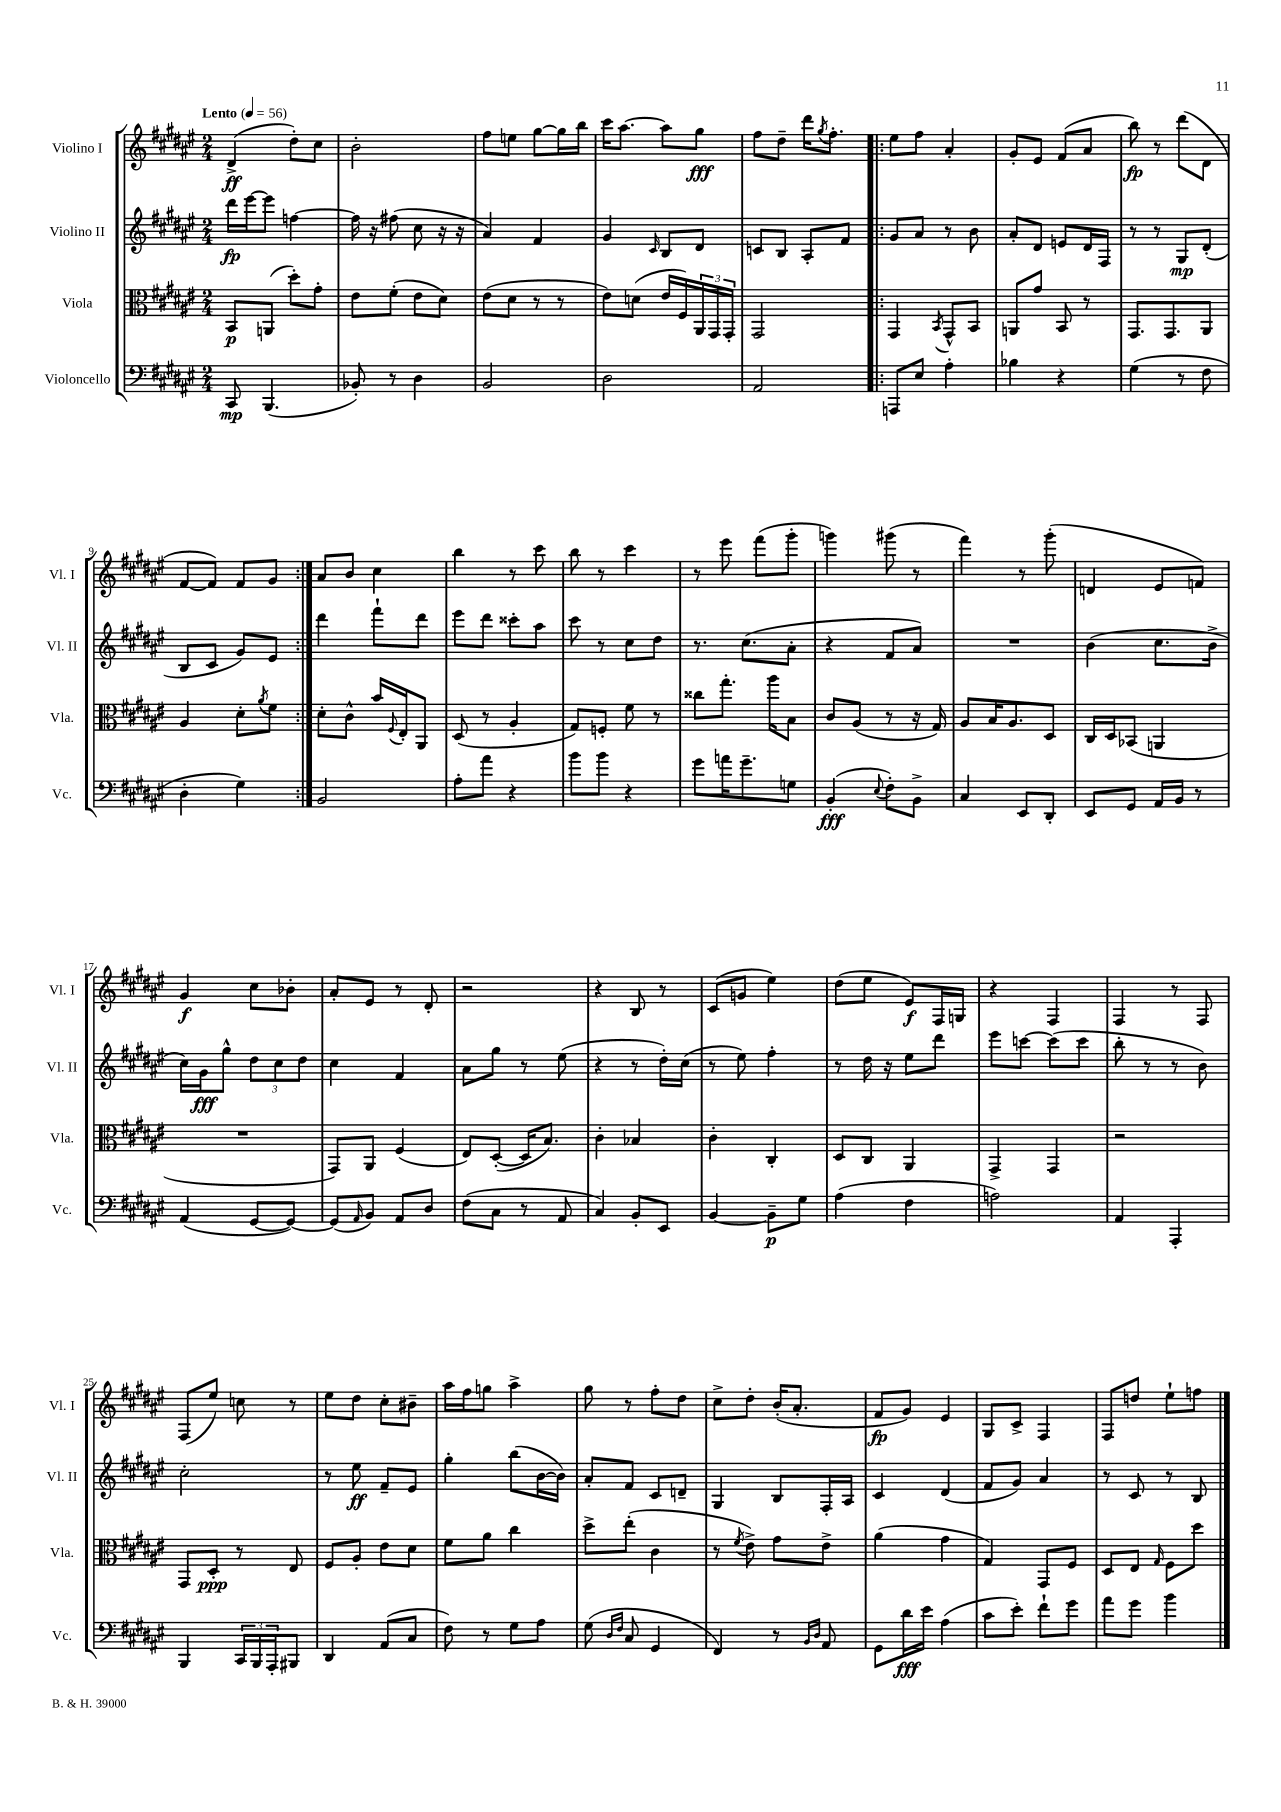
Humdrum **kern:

**kern	**dynam	**kern	**dynam	**kern	**dynam	**kern	**dynam
*part4	*part4	*part3	*part3	*part2	*part2	*part1	*part1
*staff4	*staff4	*staff3	*staff3	*staff2	*staff2	*staff1	*staff1
*I"Violoncello	*	*I"Viola	*	*I"Violino II	*	*I"Violino I	*
*I'Vc.	*	*I'Vla.	*	*I'Vl. II	*	*I'Vl. I	*
*clefF4	*	*clefC3	*	*clefG2	*	*clefG2	*
*k[f#c#g#d#a#e#]	*	*k[f#c#g#d#a#e#]	*	*k[f#c#g#d#a#e#]	*	*k[f#c#g#d#a#e#]	*
*M2/4	*	*M2/4	*	*M2/4	*	*M2/4	*
*MM56	*	*MM56	*	*MM56	*	*MM56	*
=1	=1	=1	=1	=1	=1	=1	=1
!	!	!	!	!	!	!LO:TX:a:B:t=Lento	!
8CC#/	mp	8BB/L	p	16ddd#\LL	fp	(4d#^/	ff
.	.	.	.	[16eee#\J	.	.	.
(4.BBB/	.	(8AAn/J	.	8eee#\J]	.	.	.
.	.	8dd#'\L)	.	[4ffn\	.	8dd#'\L)	.
.	.	8g#'\J	.	.	.	8cc#\J	.
=2	=2	=2	=2	=2	=2	=2	=2
8BB-X'/)	.	8e#\L	.	16ff\]	.	2b'\	.
.	.	.	.	16r	.	.	.
8r	.	(8f#'\J	.	(8ff#X\	.	.	.
4D#\	.	8e#\L	.	8cc#\	.	.	.
.	.	8d#\J)	.	16r	.	.	.
.	.	.	.	16r	.	.	.
=3	=3	=3	=3	=3	=3	=3	=3
2BB/	.	(8e#\L	.	4a#/)	.	8ff#\L	.
.	.	8d#\J	.	.	.	8een\J	.
.	.	8r	.	4f#/	.	[8gg#\L	.
.	.	8r	.	.	.	16gg#\L]	.
.	.	.	.	.	.	16bb\JJ	.
=4	=4	=4	=4	=4	=4	=4	=4
2D#\	.	8e#\L)	.	4g#/	.	16ccc#\KL	.
.	.	.	.	.	.	[8.aa#\J	.
.	.	(8dn\J	.	.	.	.	.
.	.	.	.	16qqc#/	.	.	.
.	.	16e#/LL	.	8B/L	.	8aa#\L]	.
.	.	16F#/)	.	.	.	.	.
.	.	24AA#/	.	8d#/J	.	8gg#\J	fff
.	.	24GG#/	.	.	.	.	.
.	.	24GG#'/JJ	.	.	.	.	.
=5	=5	=5	=5	=5	=5	=5	=5
2AA#/	.	2GG#/	.	8cn/L	.	8ff#\L	.
.	.	.	.	8B/J	.	8dd#~\J	.
.	.	.	.	8A#'/L	.	16ddd#\KL	.
.	.	.	.	.	.	8qgg#/	.
.	.	.	.	.	.	8.ff#'\J	.
.	.	.	.	8f#/J	.	.	.
=6!|:	=6!|:	=6!|:	=6!|:	=6!|:	=6!|:	=6!|:	=6!|:
8AAAn/L	.	4GG#/	.	8g#/L	.	8ee#\L	.
8E#/J	.	.	.	8a#/J	.	8ff#\J	.
.	.	8qBB/	.	.	.	.	.
4A#'\	.	8GG#^^/L	.	8r	.	4a#'/	.
.	.	8BB/J	.	8b\	.	.	.
=7	=7	=7	=7	=7	=7	=7	=7
4B-X\	.	8AAn/L	.	8a#'/L	.	8g#'/L	.
.	.	8g#/J	.	8d#/J	.	8e#/J	.
4r	.	8BB/	.	8en/L	.	(8f#/L	.
.	.	8r	.	16d#/L	.	8a#/J	.
.	.	.	.	16F#/JJ	.	.	.
=8	=8	=8	=8	=8	=8	=8	=8
(4G#\	.	8.GG#/L	.	8r	.	8bb\)	fp
.	.	.	.	8r	.	8r	.
.	.	8.GG#/	.	.	.	.	.
8r	.	.	.	8G#/L	mp	(8ddd#\L	.
8F#\	.	8AA#/J	.	(8d#'/J	.	8d#\J	.
!!LO:LB:g=z
=9	=9	=9	=9	=9	=9	=9	=9
4D#'\	.	4A#/	.	8B/L	.	[8f#/L	.
.	.	.	.	8c#/J	.	8f#/J])	.
4G#\)	.	8d#'\L	.	8g#/L)	.	8f#/L	.
.	.	8qa#/	.	.	.	.	.
.	.	8f#\J	.	8e#/J	.	8g#/J	.
=10:|!	=10:|!	=10:|!	=10:|!	=10:|!	=10:|!	=10:|!	=10:|!
2BB/	.	8d#'\L	.	4ddd#\	.	8a#/L	.
.	.	8c#^^\J	.	.	.	8b/J	.
.	.	16b/LL	.	8fff#`\L	.	4cc#\	.
.	.	8qqF#/	.	.	.	.	.
.	.	16E#'/J	.	.	.	.	.
.	.	8AA#/J	.	8ddd#\J	.	.	.
=11	=11	=11	=11	=11	=11	=11	=11
8A#'\L	.	(8D#/	.	8eee#\L	.	4bb\	.
8a#\J	.	8r	.	8ddd#\J	.	.	.
4r	.	4A#'/	.	8ccc##X'\L	.	8r	.
.	.	.	.	8aa#\J	.	8ccc#\	.
=12	=12	=12	=12	=12	=12	=12	=12
8b\L	.	8G#/L)	.	8ccc#\	.	8bb\	.
8b\J	.	8Fn'/J	.	8r	.	8r	.
4r	.	8f#\	.	8cc#\L	.	4ccc#\	.
.	.	8r	.	8dd#\J	.	.	.
=13	=13	=13	=13	=13	=13	=13	=13
8g#\L	.	8cc##X\L	.	8.r	.	8r	.
16an\K	.	8.gg#'\J	.	.	.	8eee#\	.
8.g#~\	.	.	.	(8.cc#\L	.	.	.
.	.	.	.	.	.	(8fff#\L	.
.	.	16aa#\KL	.	.	.	.	.
8Gn\J	.	8B\J	.	8a#'\J	.	8ggg#'\J	.
=14	=14	=14	=14	=14	=14	=14	=14
(4BB'/	fff	8c#/L	.	4r	.	4gggn\)	.
.	.	(8A#/J	.	.	.	.	.
8qqE#/	.	.	.	.	.	.	.
8F#'\L)	.	8r	.	8f#/L	.	(8ggg#X\	.
8BB^\J	.	16r	.	8a#/J)	.	8r	.
.	.	16G#/)	.	.	.	.	.
=15	=15	=15	=15	=15	=15	=15	=15
4C#/	.	8A#/L	.	2r	.	4fff#\)	.
.	.	16B/K	.	.	.	.	.
.	.	8.A#/	.	.	.	.	.
8EE#/L	.	.	.	.	.	8r	.
8DD#'/J	.	8D#/J	.	.	.	(8ggg#'\	.
=16	=16	=16	=16	=16	=16	=16	=16
8EE#/L	.	16C#/LL	.	(4b\	.	4dn/	.
.	.	16D#/J	.	.	.	.	.
8GG#/J	.	(8BB-X/J	.	.	.	.	.
16AA#/LL	.	4AAn/	.	8.cc#\L	.	8e#/L	.
16BB/JJ	.	.	.	.	.	.	.
8r	.	.	.	.	.	8fn/J)	.
.	.	.	.	16b^\Jk	.	.	.
!!LO:LB:g=z
=17	=17	=17	=17	=17	=17	=17	=17
(4AA#/	.	2r	.	16cc#\LL)	.	4g#/	f
.	.	.	.	16g#\J	fff	.	.
.	.	.	.	8gg#^^\J	.	.	.
[8GG#/L	.	.	.	12dd#\L	.	8cc#\L	.
.	.	.	.	12cc#\	.	.	.
8GG#/J_)	.	.	.	.	.	8b-X'\J	.
.	.	.	.	12dd#\J	.	.	.
=18	=18	=18	=18	=18	=18	=18	=18
(8GG#/L]	.	8GG#/L)	.	4cc#\	.	8a#'/L	.
16qqAA#/	.	.	.	.	.	.	.
8BB/J)	.	8AA#/J	.	.	.	8e#/J	.
8AA#/L	.	(4F#/	.	4f#/	.	8r	.
8D#/J	.	.	.	.	.	8d#'/	.
=19	=19	=19	=19	=19	=19	=19	=19
(8F#\L	.	8E#/L)	.	8a#\L	.	2r	.
8C#\J	.	([8D#'/J	.	8gg#\J	.	.	.
8r	.	16D#/KL]	.	8r	.	.	.
.	.	8.B/J)	.	.	.	.	.
8AA#/	.	.	.	(8ee#\	.	.	.
=20	=20	=20	=20	=20	=20	=20	=20
4C#/)	.	4c#'\	.	4r	.	4r	.
8BB'/L	.	4B-X/	.	8r	.	8B/	.
8EE#/J	.	.	.	16dd#'\LL)	.	8r	.
.	.	.	.	(16cc#\JJ	.	.	.
=21	=21	=21	=21	=21	=21	=21	=21
[4BB/	.	4c#'\	.	8r	.	(8c#/L	.
.	.	.	.	8ee#\)	.	8gn/J	.
8BB~\L]	p	4C#'/	.	4ff#'\	.	4ee#\)	.
8G#\J	.	.	.	.	.	.	.
=22	=22	=22	=22	=22	=22	=22	=22
(4A#\	.	8D#/L	.	8r	.	(8dd#\L	.
.	.	8C#/J	.	16dd#\	.	8ee#\J	.
.	.	.	.	16r	.	.	.
4F#\	.	4AA#/	.	8ee#\L	.	8e#/L)	f
.	.	.	.	8ddd#\J	.	16F#/L	.
.	.	.	.	.	.	16Gn/JJ	.
=23	=23	=23	=23	=23	=23	=23	=23
2An\)	.	4GG#^/	.	8eee#\L	.	4r	.
.	.	.	.	[8cccn\J	.	.	.
.	.	4GG#/	.	(8ccc\L]	.	4F#/	.
.	.	.	.	8ccc\J	.	.	.
=24	=24	=24	=24	=24	=24	=24	=24
4AA#/	.	2r	.	8bb'\	.	4F#/	.
.	.	.	.	8r	.	.	.
4AAA#'/	.	.	.	8r	.	8r	.
.	.	.	.	8b\)	.	8F#/	.
!!LO:LB:g=z
=25	=25	=25	=25	=25	=25	=25	=25
4BBB/	.	8GG#/L	.	2cc#'\	.	(8F#/L	.
.	.	8D#'/J	ppp	.	.	8ee#/J)	.
24CC#/LL	.	8r	.	.	.	8ccn\	.
24BBB/	.	.	.	.	.	.	.
24AAA#'/J	.	.	.	.	.	.	.
8BBB#X/J	.	8E#/	.	.	.	8r	.
=26	=26	=26	=26	=26	=26	=26	=26
4DD#/	.	8F#/L	.	8r	.	8ee#\L	.
.	.	8A#'/J	.	8ee#\	ff	8dd#\J	.
(8AA#/L	.	8e#\L	.	8f#~/L	.	8cc#'\L	.
8C#/J	.	8d#\J	.	8e#/J	.	8b#X~\J	.
=27	=27	=27	=27	=27	=27	=27	=27
8F#\)	.	8f#\L	.	4gg#'\	.	16aa#\LL	.
.	.	.	.	.	.	16ff#\J	.
8r	.	8a#\J	.	.	.	8ggn\J	.
8G#\L	.	4cc#\	.	(8bb\L	.	4aa#^\	.
8A#\J	.	.	.	[16b\L	.	.	.
.	.	.	.	16b\JJ])	.	.	.
=28	=28	=28	=28	=28	=28	=28	=28
(8G#\	.	8dd#^\L	.	8a#'/L	.	8gg#\	.
16qqD#/LL	.	.	.	.	.	.	.
16qqF#/JJ	.	.	.	.	.	.	.
8C#/	.	(8ee#'\J	.	8f#/J	.	8r	.
4GG#/	.	4c#\	.	8c#/L	.	8ff#'\L	.
.	.	.	.	8dn~/J	.	8dd#\J	.
=29	=29	=29	=29	=29	=29	=29	=29
4FF#/)	.	8r	.	4G#/	.	8cc#^\L	.
.	.	8qf#/	.	.	.	.	.
.	.	8e#^\)	.	.	.	8dd#'\J	.
8r	.	8g#\L	.	8B/L	.	(16b'/KL	.
.	.	.	.	.	.	8.a#'/J	.
16qqBB/LL	.	.	.	.	.	.	.
16qqD#/JJ	.	.	.	.	.	.	.
8AA#/	.	8e#^\J	.	16F#'/L	.	.	.
.	.	.	.	16A#/JJ	.	.	.
=30	=30	=30	=30	=30	=30	=30	=30
8GG#\L	.	(4a#\	.	4c#/	.	8f#/L	fp
16d#\L	fff	.	.	.	.	8g#/J)	.
16e#\JJ	.	.	.	.	.	.	.
(4A#\	.	4g#\	.	(4d#/	.	4e#/	.
=31	=31	=31	=31	=31	=31	=31	=31
8c#\L	.	4G#/)	.	8f#/L	.	8G#/L	.
8e#'\J)	.	.	.	8g#/J)	.	8c#^/J	.
8f#`\L	.	8GG#/L	.	4a#/	.	4F#/	.
8g#\J	.	8F#/J	.	.	.	.	.
=32	=32	=32	=32	=32	=32	=32	=32
8a#\L	.	8D#/L	.	8r	.	8F#/L	.
8g#\J	.	8E#/J	.	8c#/	.	8ddn/J	.
.	.	16qqG#/	.	.	.	.	.
4b\	.	8F#\L	.	8r	.	8ee#`\L	.
.	.	8dd#\J	.	8B/	.	8ffn\J	.
==	==	==	==	==	==	==	==
*-	*-	*-	*-	*-	*-	*-	*-
